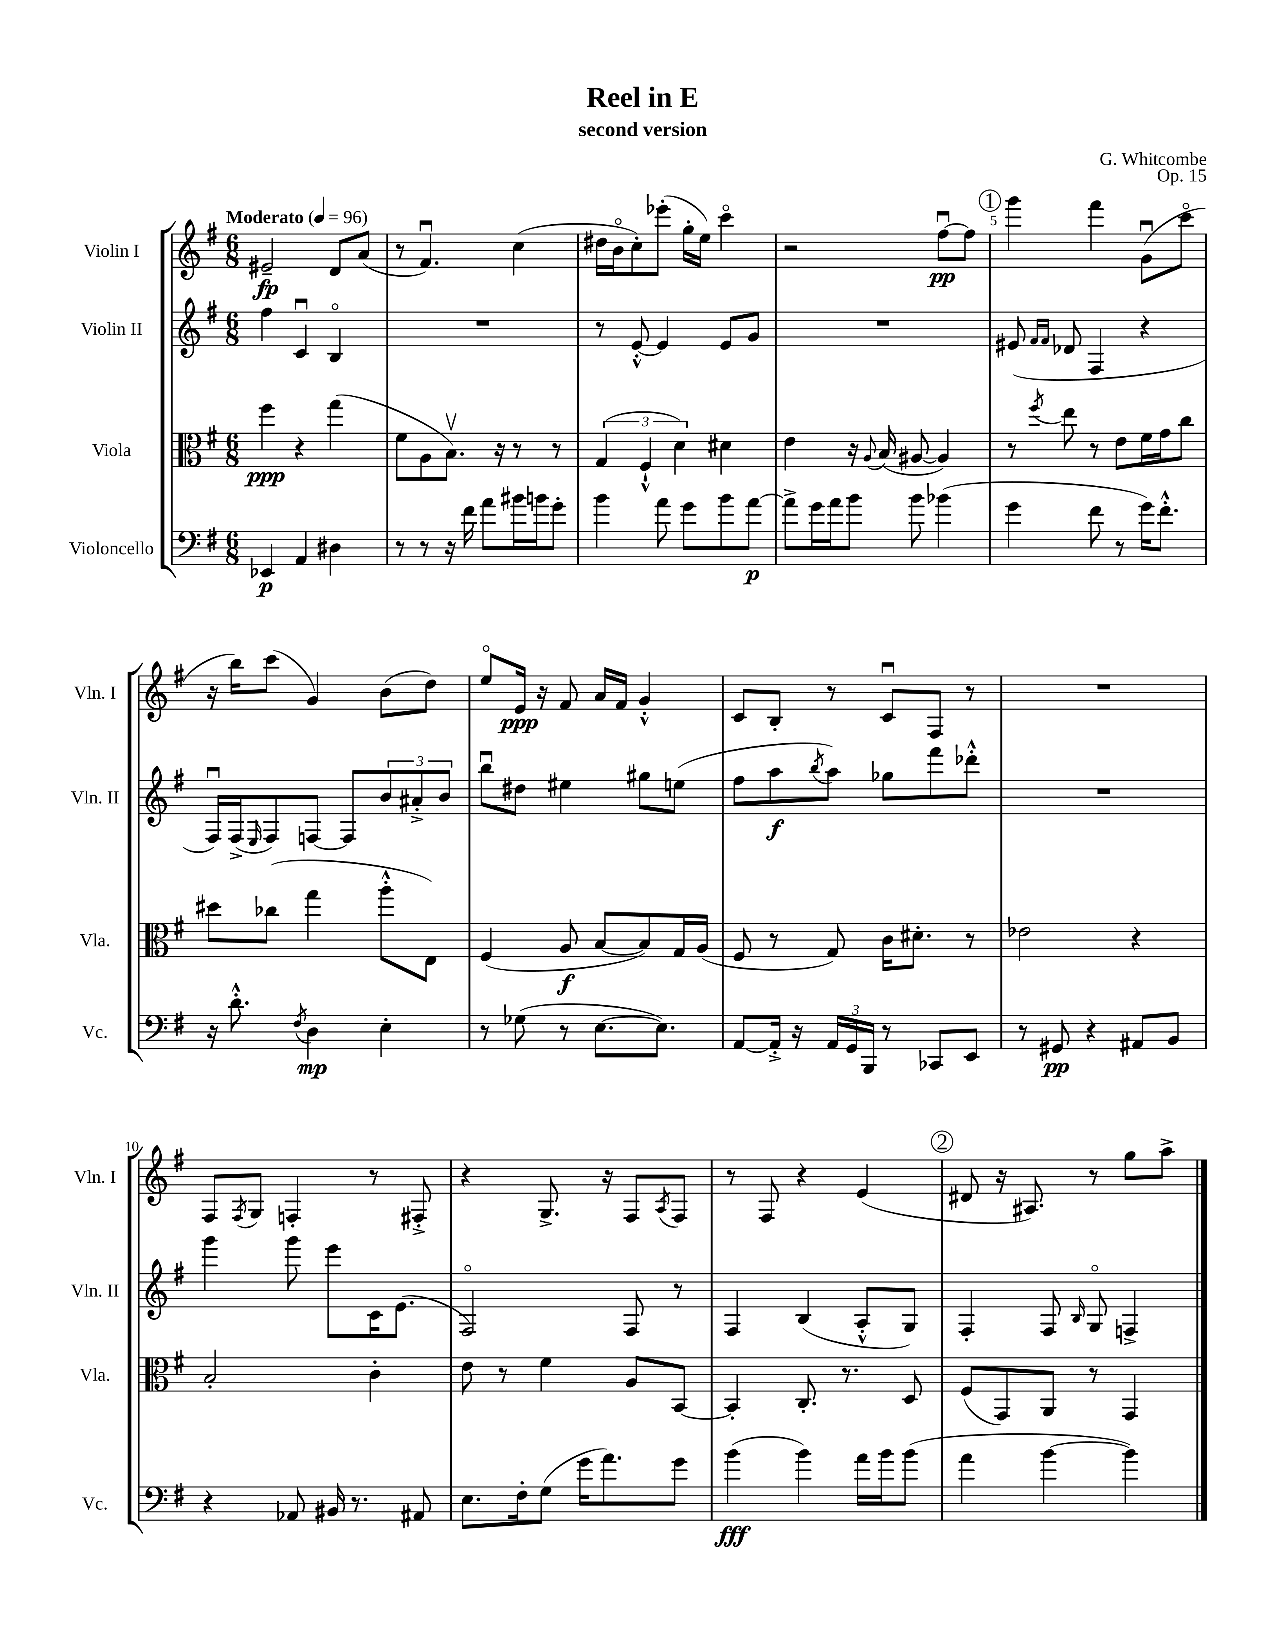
\header { title = "Reel in E" composer = "G. Whitcombe" subtitle = "second version" opus = "Op. 15" }
<<
\new StaffGroup <<
\new Staff = "s0" \with { instrumentName = "Violin I" shortInstrumentName = "Vln. I" } {
    \clef treble \key g \major \numericTimeSignature \time 6/8 \tempo "Moderato" 4 = 96
    eis'2--\fp d'8 a'8( |
    r8 fis'4.\downbow) c''4( |
    dis''16 b'16\flageolet c''8-.) ees'''8-.( g''16-. e''16) c'''4\flageolet |
    r2 fis''8~\downbow\pp fis''8 |
    \mark \markup { \circle "1" } g'''4 fis'''4 g'8\downbow( c'''8\flageolet |
    r16 b''16) c'''8( g'4) b'8( d''8) |
    e''8\flageolet e'16\ppp r16 fis'8 a'16 fis'16 g'4-.-^ |
    c'8 b8-. r8 c'8\downbow fis8 r8 |
    R2. |
    fis8 \acciaccatura { fis8 } g8 f4-. r8 fis8-.-> |
    r4 g8.-> r16 fis8 \acciaccatura { a8 } fis8 |
    r8 fis8 r4 e'4( |
    \mark \markup { \circle "2" } dis'8 r16 ais8.) r8 g''8 a''8-> \bar "|." |
}
\new Staff = "s1" \with { instrumentName = "Violin II" shortInstrumentName = "Vln. II" } {
    \clef treble \key g \major \numericTimeSignature \time 6/8
    fis''4 c'4\downbow b4\flageolet |
    R2. |
    r8 e'8~-.-^ e'4 e'8 g'8 |
    R2. |
    \mark \markup { \circle "1" } eis'8( \grace { fis'16 fis'16 } des'8 fis4 r4 |
    fis16\downbow) fis16->( \grace { e16 } fis8) f8~ f8 \tuplet 3/2 { b'8 ais'8-.-> b'8 } |
    b''8\downbow dis''8 eis''4 gis''8 e''8( |
    fis''8 a''8\f \acciaccatura { b''8 } a''8) ges''8 fis'''8 des'''8-.-^ |
    R2. |
    g'''4 g'''8 e'''8 c'16 e'8.( |
    fis2\flageolet) fis8 r8 |
    fis4 b4( a8-.-^ g8) |
    \mark \markup { \circle "2" } fis4-. fis8 \grace { b16 } g8\flageolet f4-> \bar "|." |
}
\new Staff = "s2" \with { instrumentName = "Viola" shortInstrumentName = "Vla." } {
    \clef alto \key g \major \numericTimeSignature \time 6/8
    fis''4\ppp r4 g''4( |
    fis'8 a8 b8.\upbow) r16 r8 r8 |
    \tuplet 3/2 { g4( fis4-!-^ d'4) } dis'4 |
    e'4 r16 \appoggiatura { a8 } b16( ais8~ ais4) |
    \mark \markup { \circle "1" } r8 \acciaccatura { fis''8 } e''8 r8 e'8 fis'16 g'16 c''8 |
    dis''8 ces''8( g''4 a''8-.-^ e8) |
    fis4( a8\f b8~ b8) g16 a16( |
    fis8 r8 g8) c'16 dis'8.-. r8 |
    ees'2 r4 |
    b2-. c'4-. |
    e'8 r8 fis'4 a8 b,8~ |
    b,4-. c8.-. r8. d8 |
    \mark \markup { \circle "2" } fis8( g,8) a,8 r8 g,4 \bar "|." |
}
\new Staff = "s3" \with { instrumentName = "Violoncello" shortInstrumentName = "Vc." } {
    \clef bass \key g \major \numericTimeSignature \time 6/8
    ees,4\p a,4 dis4 |
    r8 r8 r16 fis'16 a'8 bis'16 b'16 g'8-. |
    b'4 a'8 g'8 b'8 a'8~\p |
    a'8-> g'16 a'16 b'8 b'8 bes'4( |
    \mark \markup { \circle "1" } g'4 fis'8 r8 g'16) fis'8.-.-^ |
    r16 d'8.-.-^ \acciaccatura { fis8 } d4\mp e4-. |
    r8 ges8( r8 e8.~ e8.) |
    a,8~ a,16-.-> r16 \tuplet 3/2 { a,16 g,16 b,,16 } r8 ces,8 e,8 |
    r8 gis,8\pp r4 ais,8 b,8 |
    r4 aes,8 bis,16 r8. ais,8 |
    e8. fis16-. g8( g'16 a'8.) g'8 |
    b'4\fff( b'4) a'16 b'16 b'8( |
    \mark \markup { \circle "2" } a'4 b'4~ b'4) \bar "|." |
}
>>
>>
\layout { \context { \Score \override BarNumber.break-visibility = ##(#f #t #t) barNumberVisibility = #(every-nth-bar-number-visible 5) } }
